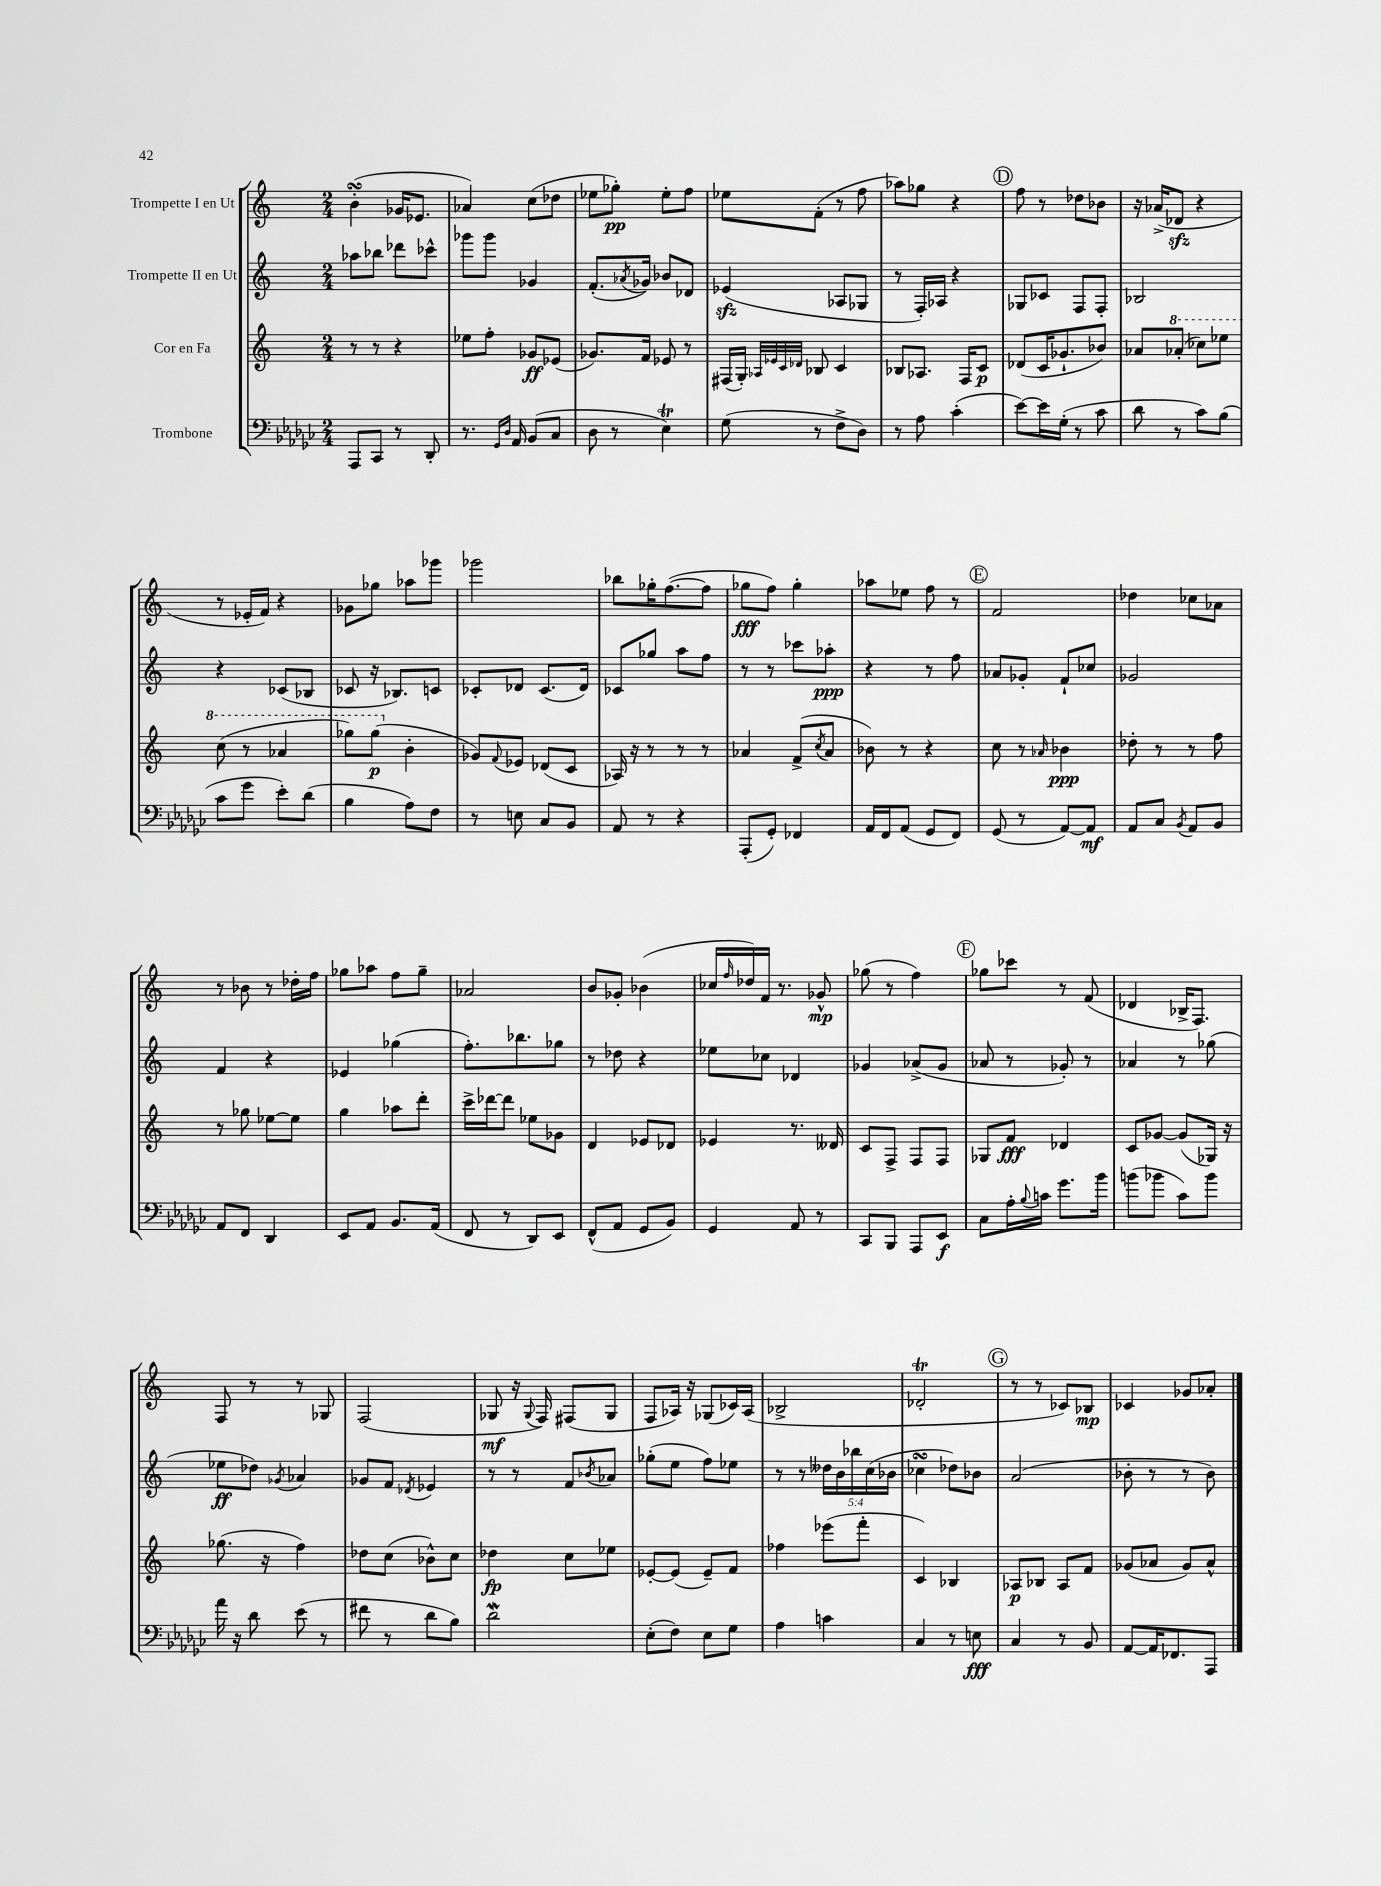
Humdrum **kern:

**kern	**kern	**kern	**kern
*staff4	*staff3	*staff2	*staff1
*clefF4	*clefG2	*clefG2	*clefG2
*k[b-e-a-d-g-c-]	*k[]	*k[]	*k[]
*M2/4	*M2/4	*M2/4	*M2/4
8AAA-	8r	8aa-	(4b'
8CC-	8r	8bb-	.
8r	4r	8ddd-	16g-
.	.	.	8.e-
8DD-'	.	8ccc-^^	.
=	=	=	=
8.r	8ee-	8ggg-	4a-)
.	8ff'	8ggg-	.
16qqGG-	.	.	.
16qqD-	.	.	.
16AA-	.	.	.
(8BB-	8g-	4g-	(8cc
8C-	(8e-	.	8dd-
=	=	=	=
8D-	8.g-)	(8.f'	8ee-
8r	.	.	8gg-')
.	.	8qa-	.
.	16f	16g-)	.
4E-)	8e-	8b-	8ee-'
.	8r	8d-	8ff
=	=	=	=
(8G-	(16F#	(4e-	8ee-
.	16G')	.	.
.	32qqA-	.	.
.	32qqe-	.	.
.	32qqc	.	.
.	32qqd-	.	.
8r	8B-	.	(8f'
8F^	4c	8A-	8r
8D-)	.	8G-	8ff
=	=	=	=
8r	8B-	8r	8aa-)
8A-	8.A-	16F')	8gg-
.	.	16A-	.
(4c-'	.	4r	4r
.	16F	.	.
.	8c	.	.
=	=	=	=
[8e-)	(8d-	8G-	8ff
16e-]	16c	8c-	8r
(16G-'	8.g-`	.	.
8r	.	8F	8dd-
8c-	8b-)	8F'	8b-
=	=	=	=
8d-	8a-	2B-	16r
.	.	.	(16a-^
8r	(8aa-'	.	8d-
8c-)	8ccc-)	.	4r
(8B-	8eee-	.	.
=	=	=	=
8c-	(8ccc	4r	8r
8g-	8r	.	16e-'
.	.	.	16f)
8e-')	4aa-	(8c-	4r
(8d-	.	8B-	.
=	=	=	=
4B-	8ggg-)	8c-	8g-
.	(8ggg-	16r	8gg-
.	.	8.B-)	.
8A-)	4b'	.	8aa-
8F	.	8c	8ggg-
=	=	=	=
8r	8g-)	8c-'	2ggg-
.	8qqf	.	.
8E	8e-	8d-	.
8C-	(8d-	(8.c-	.
8BB-	8c	.	.
.	.	16d-)	.
=	=	=	=
8AA-	16A-)	8c-	8bb-
.	16r	.	.
8r	8r	8gg-	16gg-'
.	.	.	([8.ff
4r	8r	8aa	.
.	8r	8ff	8ff]
=	=	=	=
(8AAA-'	4a-	8r	8gg-
8GG-')	.	8r	8ff)
4FF-	(8f^	8ccc-	4gg-'
.	8qcc	.	.
.	8a-	8aa-'	.
=	=	=	=
16AA-	8b-)	4r	8aa-
16FF	.	.	.
(8AA-	8r	.	8ee-
8GG-	4r	8r	8ff
8FF)	.	8ff	8r
=	=	=	=
(8GG-	8cc	8a-	2f
8r	8r	8g-'	.
.	16qqa-	.	.
[8AA-)	4b-	8f`	.
8AA-]	.	8cc-	.
=	=	=	=
8AA-	8dd-'	2g-	4dd-
8C-	8r	.	.
8qBB-	.	.	.
8AA-	8r	.	8cc-
8BB-	8ff	.	8a-
=	=	=	=
8AA-	8r	4f	8r
8FF	8gg-	.	8b-
4DD-	[8ee-	4r	8r
.	8ee-]	.	16dd-'
.	.	.	16ff
=	=	=	=
8EE-	4gg	4e-	8gg-
8AA-	.	.	8aa-
8.BB-	8aa-	(4gg-	8ff
.	8ddd'	.	8gg-~
(16AA-	.	.	.
=	=	=	=
8FF	16ccc^	8.ff')	2a-
.	[16ddd-	.	.
8r	8ddd-]	.	.
.	.	8.bb-	.
8DD-)	8ee-	.	.
8EE-	8g-	8gg-	.
=	=	=	=
(8FF^^	4d	8r	8b
8AA-	.	8dd-	8g-'
8GG-	8e-	4r	(4b-
8BB-)	8d-	.	.
=	=	=	=
4GG-	4e-	8ee-	16cc-
.	.	.	16qqff
.	.	.	16dd-)
.	.	8cc-	16f
.	.	.	8.r
8AA-	8.r	4d-	.
8r	.	.	8g-^^
.	16d--	.	.
=	=	=	=
8CC-	8c	4g-	(8gg-
8BBB-	8F^	.	8r
8AAA-	8F	(8a-^	4ff)
8EE-	8F	8g-	.
=	=	=	=
8C-	8G-	8a-	8gg-
16A-'	8f	8r	8ccc-
8qqB-	.	.	.
16c	.	.	.
8.g-	4d-	8g-')	8r
.	.	8r	(8f
16b-	.	.	.
=	=	=	=
(8b	8c	4a-	4d-
8b-	[8g-	.	.
8c-)	(8g-]	8r	16B-^
.	.	.	8.F)
8b-	16G-)	(8gg-	.
.	16r	.	.
=	=	=	=
16a-	(8.gg-	8ee-	8F
16r	.	.	.
8d-	.	8dd-)	8r
.	16r	.	.
.	.	8qg-	.
(8e-	4ff)	4a-	8r
8r	.	.	8G-
=	=	=	=
8f#	8dd-	8g-	(2F
8r	(8cc	8f	.
.	.	8qd-	.
8d-	8b-^^)	4e-	.
8B-)	8cc	.	.
=	=	=	=
2d-	4dd-	8r	8G-
.	.	8r	16r
.	.	.	8qqG-
.	.	.	16F)
.	8cc	8f	(8F#
.	.	8qb-	.
.	8ee-	8a-	8G-
=	=	=	=
(8E-'	[8e-'	(8gg-'	8F
8F)	(8e-]	8ee	16A-)
.	.	.	16r
8E-	8e-~)	8ff)	(8G-
8G-	8f	8ee-	16c-)
.	.	.	(16A-
=	=	=	=
4A-	4ff-	8r	2B-^
.	.	8r	.
4c	(8eee-	20dd--	.
.	.	20b	.
.	.	20bb-	.
.	8fff'	.	.
.	.	(20cc	.
.	.	20b-	.
=	=	=	=
4C-	4c)	4cc-	2d-'
8r	4B-	8dd-)	.
8E	.	8b-	.
=	=	=	=
4C-	8A-	(2a	8r
.	8B-	.	8r
8r	8A-	.	8c-)
8BB-	8f	.	8B-
=	=	=	=
[8AA-	(8g-	8b-'	4c-
16AA-]	8a-	8r	.
8.FF-	.	.	.
.	8g-)	8r	8g-
8AAA-	8a-^^	8b-)	8a-'
==	==	==	==
*-	*-	*-	*-
